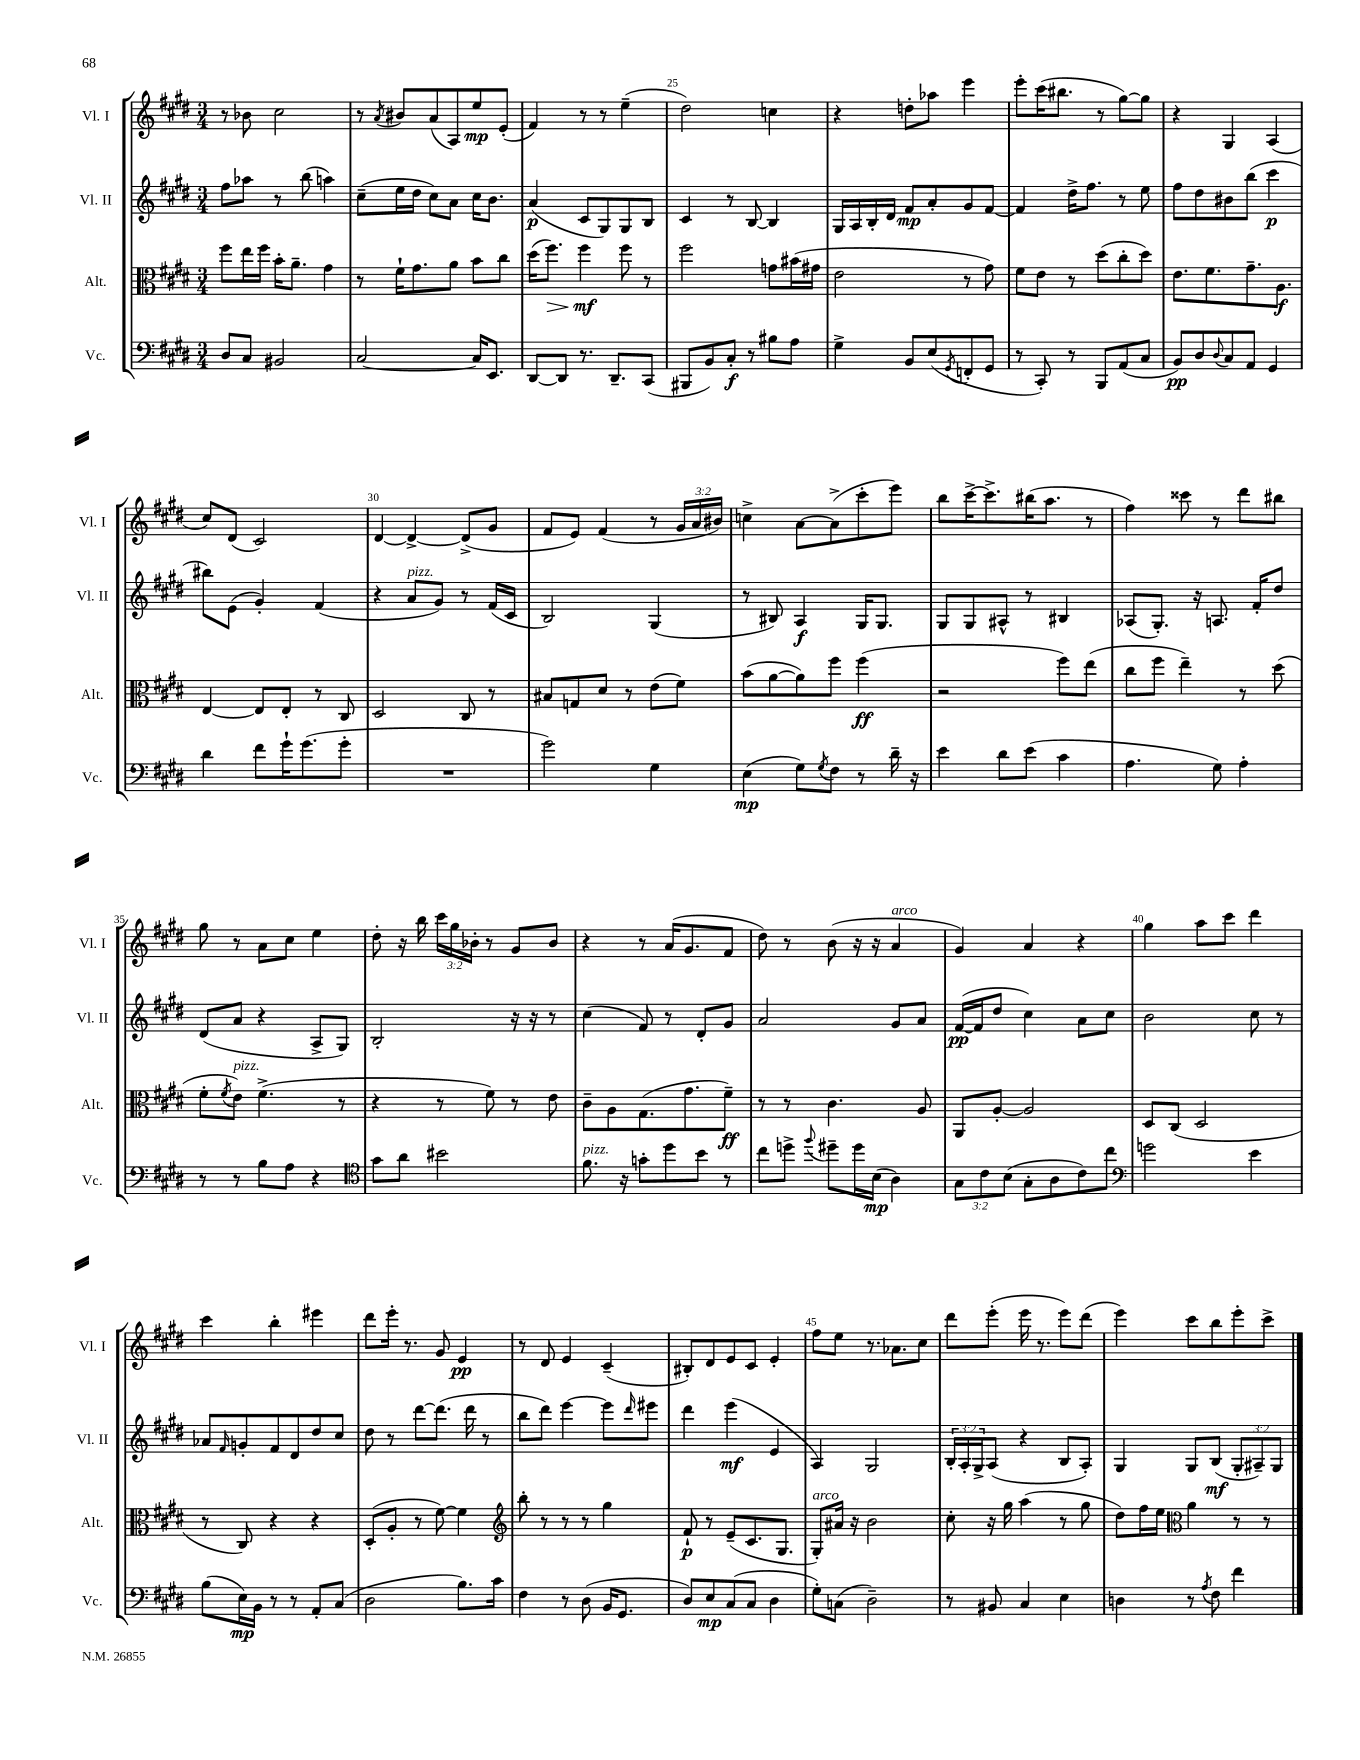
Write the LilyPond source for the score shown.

<<
\new StaffGroup <<
\new Staff = "s0" \with { instrumentName = "Vl. I" shortInstrumentName = "Vl. I" } {
    \clef treble \key e \major \numericTimeSignature \time 3/4 \override Staff.TupletNumber.text = #tuplet-number::calc-fraction-text
    r8 bes'8 cis''2 |
    r8 \acciaccatura { a'8 } bis'8 a'8( a8) e''8\mp e'8-.( |
    fis'4) r8 r8 e''4--( |
    dis''2) c''4 |
    r4 d''8-. aes''8 e'''4 |
    e'''8-. cis'''16( bis''8. r8 gis''8~) gis''8 |
    r4 gis4 a4( |
    cis''8) dis'8( cis'2) |
    dis'4~ dis'4~-> dis'8->( gis'8 |
    fis'8 e'8) fis'4( r8 \tuplet 3/2 { gis'16 a'16 bis'16) } |
    c''4-> a'8~ a'8->( cis'''8-. e'''8) |
    b''8 cis'''16~-> cis'''8.-> bis''16( a''8. r8 |
    fis''4) cisis'''8 r8 dis'''8 bis''8 |
    gis''8 r8 a'8 cis''8 e''4 |
    dis''8-. r16 b''16 \tuplet 3/2 { cis'''16 gis''16 bes'16-. } r8 gis'8 bes'8 |
    r4 r8 a'16( gis'8. fis'8 |
    dis''8) r8 b'8( r16 r16 a'4^\markup { \italic "arco" } |
    gis'4) a'4 r4 |
    gis''4 a''8 cis'''8 dis'''4 |
    cis'''4 b''4-. eis'''4 |
    dis'''8 e'''16-. r8. gis'8 e'4\pp |
    r8 dis'8 e'4 cis'4--( |
    bis8-.) dis'8 e'8 cis'8 e'4-. |
    fis''8 e''8 r8. aes'8. cis''8 |
    dis'''8 e'''8-.( e'''16 r8. e'''8) dis'''8( |
    e'''4) cis'''8 b''8 e'''8-. cis'''8-> \bar "|." |
}
\new Staff = "s1" \with { instrumentName = "Vl. II" shortInstrumentName = "Vl. II" } {
    \clef treble \key e \major \numericTimeSignature \time 3/4 \override Staff.TupletNumber.text = #tuplet-number::calc-fraction-text
    fis''8 aes''8 r8 b''8( a''4) |
    cis''8--( e''16 dis''16 cis''8) a'8 cis''16 b'8. |
    a'4\p( cis'8 gis8) gis8 b8 |
    cis'4 r8 b8~ b4 |
    gis16 a16 b16-. dis'16 fis'8\mp a'8-. gis'8 fis'8~ |
    fis'4 dis''16-> fis''8. r8 e''8 |
    fis''8 dis''8 bis'8 b''8( cis'''4\p |
    bis''8) e'8( gis'4-.) fis'4( |
    r4 a'8^\markup { \italic "pizz." } gis'8) r8 fis'16( cis'16 |
    b2) gis4( |
    r8 bis8) a4\f gis16 gis8. |
    gis8 gis8 ais8-^ r8 bis4 |
    aes8( gis8.-.) r16 a8. fis'16-. dis''8 |
    dis'8( a'8 r4 a8-> gis8) |
    b2-. r16 r16 r8 |
    cis''4( fis'8) r8 dis'8-. gis'8 |
    a'2 gis'8 a'8 |
    fis'16~\pp( fis'16 dis''8 cis''4) a'8 cis''8 |
    b'2 cis''8 r8 |
    aes'8 \grace { fis'16 } g'8-. fis'8 dis'8 dis''8 cis''8 |
    dis''8 r8 dis'''8~ dis'''8.( dis'''16 r8 |
    b''8 dis'''8) e'''4~ e'''8 \grace { dis'''16 } eis'''8 |
    dis'''4 e'''4\mf( e'4 |
    a4) gis2 |
    \tuplet 3/2 { b16-. a16-. gis16-> } a8( r4 b8 a8-.) |
    gis4 gis8 b8\mf( \tuplet 3/2 { gis8-. ais8--) gis8 } \bar "|." |
}
\new Staff = "s2" \with { instrumentName = "Alt." shortInstrumentName = "Alt." } {
    \clef alto \key e \major \numericTimeSignature \time 3/4
    fis''8 e''16 fis''16 b'16-. a'8.-- gis'4 |
    r8 fis'16-! gis'8. a'8 b'8 cis''8 |
    dis''16( fis''8.\>) fis''4\mf\! fis''8 r8 |
    fis''2 g'8 bis'16( gis'16 |
    e'2 r8 gis'8) |
    fis'8 e'8 r8 dis''8( cis''8-. dis''8) |
    e'8. fis'8. gis'8.-- a8.\f |
    e4~ e8 e8-. r8 cis8 |
    dis2 cis8 r8 |
    bis8 g8 dis'8 r8 e'8( fis'8) |
    b'8( a'8~ a'8) fis''8 fis''4\ff( |
    r2 fis''8) e''8( |
    cis''8 fis''8 e''4--) r8 dis''8( |
    fis'8-. \acciaccatura { fis'8 } e'8^\markup { \italic "pizz." }) fis'4.->( r8 |
    r4 r8 fis'8) r8 e'8 |
    cis'8-- a8 gis8.( gis'8. fis'8--\ff) |
    r8 r8 cis'4. a8 |
    a,8 a8~-. a2 |
    dis8 cis8( dis2 |
    r8 cis8) r4 r4 |
    dis8-.( a8-. r8 fis'8~) fis'4 |
    \clef treble b''8-. r8 r8 r8 gis''4 |
    fis'8-!\p r8 e'8--( cis'8. gis8. |
    gis8-.^\markup { \italic "arco" }) ais'16 r16 b'2 |
    cis''8-. r16 gis''16 a''4( r8 gis''8 |
    dis''8) fis''16 e''16 \clef alto a'4 r8 r8 \bar "|." |
}
\new Staff = "s3" \with { instrumentName = "Vc." shortInstrumentName = "Vc." } {
    \clef bass \key e \major \numericTimeSignature \time 3/4 \override Staff.TupletNumber.text = #tuplet-number::calc-fraction-text
    dis8 cis8 bis,2 |
    cis2~ cis16 e,8. |
    dis,8~ dis,8 r8. dis,8.-- cis,8( |
    bis,,8 b,8) cis8-.\f r8 bis8 a8 |
    gis4-> b,8 e8( \acciaccatura { gis,8 } f,8-. gis,8 |
    r8 cis,8-.) r8 b,,8 a,8( cis8 |
    b,8\pp) dis8 \appoggiatura { dis8 } cis8 a,8 gis,4 |
    dis'4 fis'8 gis'16-! gis'8.( gis'8-. |
    R2. |
    gis'2) gis4 |
    e4\mp( gis8) \acciaccatura { gis8 } fis8 r8 dis'16-- r16 |
    e'4 dis'8 e'8( cis'4 |
    a4. gis8) a4-. |
    r8 r8 b8 a8 r4 |
    \clef tenor gis'8 a'8 bis'2 |
    fis'8.^\markup { \italic "pizz." } r16 g'8-. dis''8 b'8 r8 |
    cis''8 d''8-> \appoggiatura { fis''8 } dis''8-- dis''16 b16\mp( a4) |
    \tuplet 3/2 { gis8 cis'8 b8( } gis8-. a8 cis'8) cis''8 |
    \clef bass g'2 e'4 |
    b8( e16\mp) b,16 r8 r8 a,8-. cis8( |
    dis2 b8.) cis'16 |
    fis4 r8 dis8( b,16 gis,8. |
    dis8) e8\mp cis8( cis8 dis4 |
    gis8-.) c8( dis2--) |
    r8 bis,8 cis4 e4 |
    d4 r8 \acciaccatura { a8 } fis8 fis'4 \bar "|." |
}
>>
>>
\layout { \context { \Score currentBarNumber = #22 \override BarNumber.break-visibility = ##(#f #t #t) barNumberVisibility = #(every-nth-bar-number-visible 5) } }
